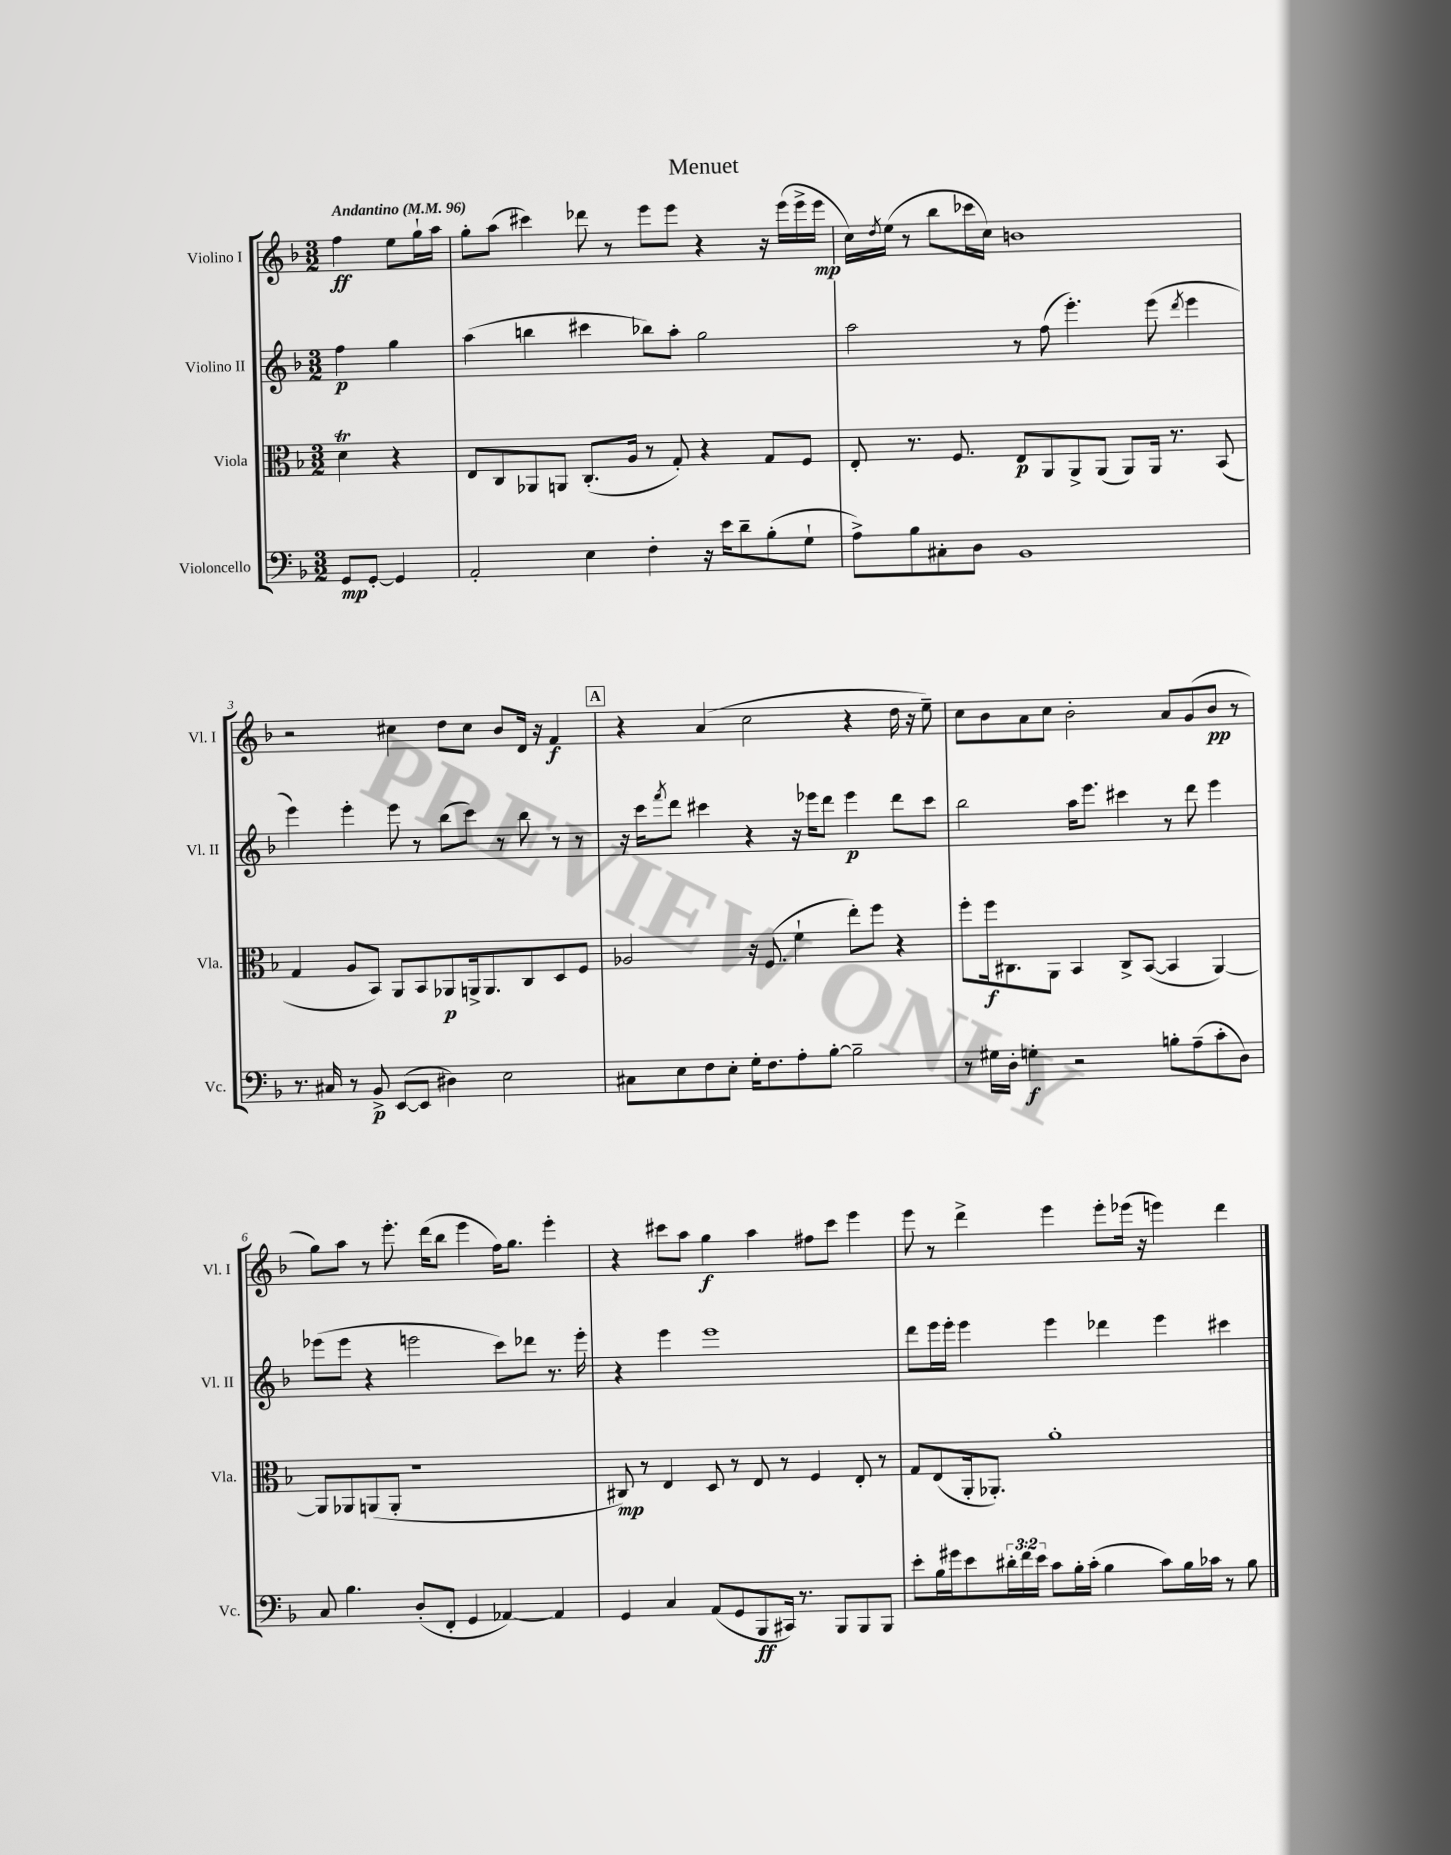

**kern	**kern	**kern	**kern
*staff4	*staff3	*staff2	*staff1
*clefF4	*clefC3	*clefG2	*clefG2
*k[b-]	*k[b-]	*k[b-]	*k[b-]
*M3/2	*M3/2	*M3/2	*M3/2
*MM96	*MM96	*MM96	*MM96
8GG	4d	4ff	4ff
[8GG'	.	.	.
4GG]	4r	4gg	8ee
.	.	.	16gg`
.	.	.	16aa
=	=	=	=
2AA'	8E	(4aa	8gg'
.	8C	.	(8aa
.	8AA-	4bb	4ccc#)
.	8AA	.	.
4E	(8.C'	4ccc#	8ddd-
.	.	.	8r
.	16A	.	.
4F'	8r	8bb-)	8eee
.	8G')	8aa'	8eee
16r	4r	2gg	4r
16e	.	.	.
8d~	.	.	.
(8B-'	8G	.	16r
.	.	.	(16eee
8G`	8F	.	16eee^
.	.	.	16eee
=	=	=	=
8A^)	8E'	2aa	16cc)
.	.	.	8qdd
.	.	.	(16ee
8B-	8.r	.	8r
8C#'	.	.	8bb-
.	8.F	.	.
8D	.	.	16ccc-
.	.	.	16cc)
1BB-	8E	8r	1b
.	8AA	(8ff	.
.	8AA^	4.eee')	.
.	(8AA	.	.
.	8AA)	.	.
.	16AA	(8eee	.
.	8.r	.	.
.	.	8qddd	.
.	.	4eee	.
.	(8BB-	.	.
=	=	=	=
8.r	4G	4eee)	2r
16C#	.	.	.
8r	8A	4eee'	.
8BB-^	8BB-)	.	.
([8EE	8AA	8eee	4cc#
8EE]	8BB-	8r	.
4D#)	8AA-	(8bb-	8dd
.	16AA^	8ccc)	8cc#
.	8.AA	.	.
2E	.	8r	8b-
.	8C	8bb-	16d
.	.	.	16r
.	8D	8r	4f
.	8F	8r	.
=	=	=	=
8C#	2A-	16r	4r
.	.	16ccc	.
.	.	8qfff	.
8E	.	8ddd	.
8F	.	4ccc#	(4a
8E'	.	.	.
16G'	16r	4r	2cc
8.F	(8.F	.	.
8A'	4f`	16r	.
.	.	16eee-	.
[8B-'	.	8ddd	.
2B-~]	8ee')	4eee-	4r
.	8ff	.	.
.	4r	8ddd	16dd
.	.	.	16r
.	.	8ccc#	8ee~)
=	=	=	=
8r	8ff'	2bb-	8cc
16G#	16ff	.	8b-
16D'	8.C#	.	.
4G'	.	.	8a
.	8AA	.	8cc
2r	4BB-	16aa	2b-'
.	.	8.eee	.
.	8C#^	4ccc#	.
.	([8BB-	.	.
8B'	4BB-]	8r	8a
(8A~	.	8ddd	(8g
8c'	[4AA)	4eee	8b-
8D)	.	.	8r
=	=	=	=
8C	8AA]	(8eee-	8gg)
4.B-	8AA-	8eee-	8aa
.	(8AA	4r	8r
.	8AA'	.	8.eee'
(8D'	1r	2eee	.
.	.	.	(16ddd
8FF'	.	.	8bb-
4GG	.	.	4eee
[4AA-)	.	8ccc)	16ff)
.	.	.	8.gg
.	.	8ddd-	.
4AA-]	.	8.r	4eee'
.	.	16eee'	.
=	=	=	=
4GG	8C#)	4r	4r
.	8r	.	.
4C	4E	4eee	8ccc#
.	.	.	8aa
(8AA	8D	1eee	4gg
8GG	8r	.	.
8BBB-	8E	.	4aa
16CC#)	8r	.	.
8.r	.	.	.
.	4F	.	8ff#
8BBB-	.	.	8ccc#
8BBB-	8E'	.	4eee
8BBB-	8r	.	.
=	=	=	=
8e'	8G	8ddd	8eee
16B-	(8E	16eee	8r
16g#	.	16eee'	.
8e	16AA'	4eee	4ddd^
.	8.AA-')	.	.
24d#'	.	.	.
24f	.	.	.
24e	.	.	.
8c	1a'	4eee	4eee
16B-'	.	.	.
(16c'	.	.	.
4B-	.	4ddd-	8eee'
.	.	.	(16eee-
.	.	.	16r
8c)	.	4eee	4eee)
16B-	.	.	.
16c-	.	.	.
8r	.	4ccc#	4ddd
8B-	.	.	.
==	==	==	==
*-	*-	*-	*-
